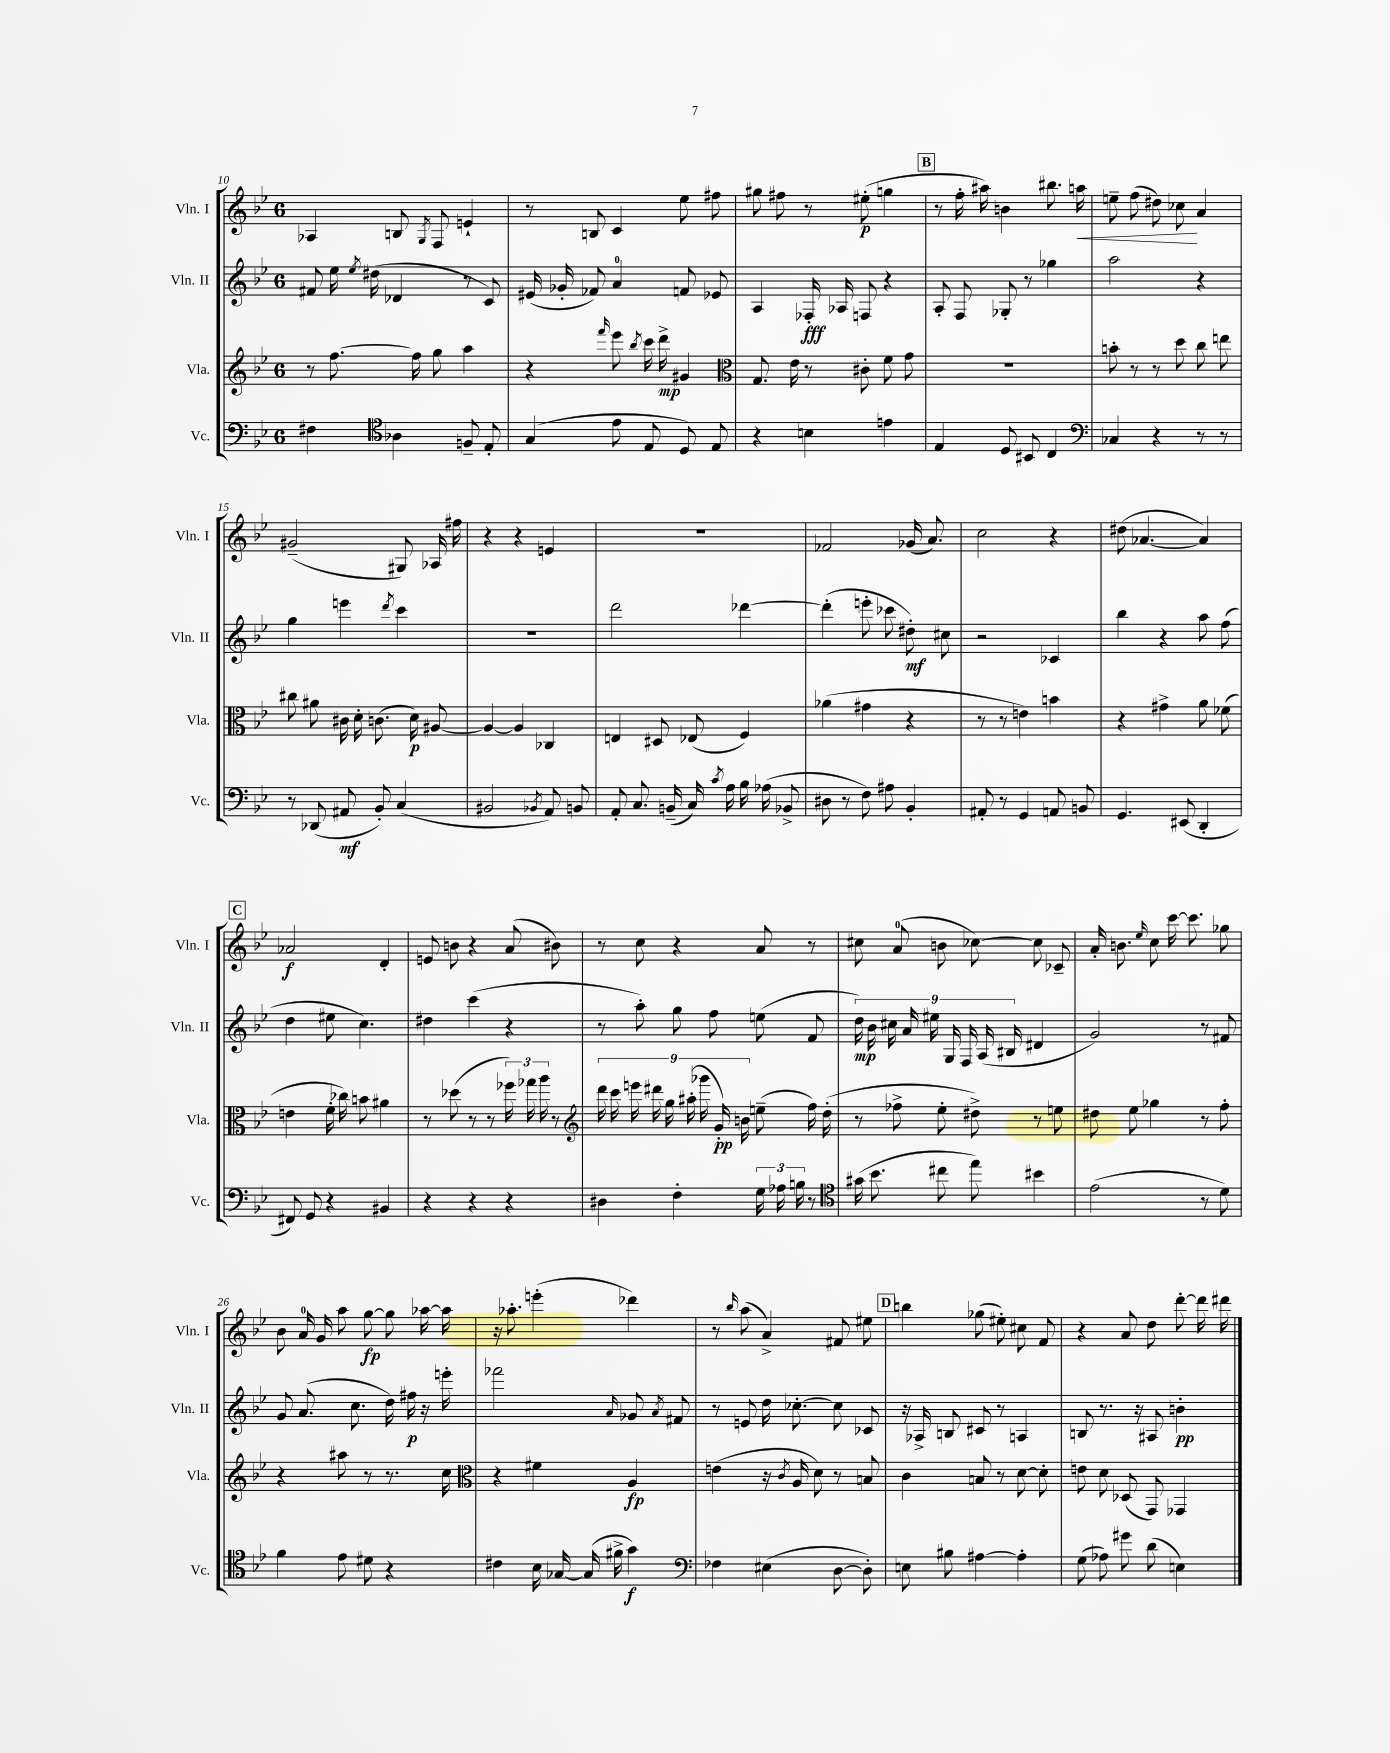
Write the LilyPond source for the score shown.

<<
\new StaffGroup <<
\new Staff = "s0" \with { instrumentName = "Vln. I" shortInstrumentName = "Vln. I" } {
    \clef treble \key bes \major \once \override Staff.TimeSignature.style = #'single-digit \time 6/8
    \autoBeamOff aes4 b8 \acciaccatura { g8 } f8 e'4-! |
    r8 b8 c'4 ees''8 fis''8 |
    gis''8 fis''8 r8 eis''8-.\p( g''4 |
    \mark \markup { \box "B" } r8 f''16-. ais''16) b'4 bis''8. a''16\< |
    e''8-- f''8( dis''8) ces''8\! a'4 |
    gis'2--( gis8) aes16 fis''16 |
    r4 r4 e'4 |
    R2. |
    fes'2 ges'16( a'8.) |
    c''2 r4 |
    dis''8( aes'4.~ aes'4) |
    \mark \markup { \box "C" } aes'2\f d'4-. |
    e'8 b'8 r4 a'8( bis'8) |
    r8 c''8 r4 a'8 r8 |
    cis''8 a'8-0( b'8 ces''8~) ces''8 ces'8-- |
    a'16-. b'8. \grace { ees''16 } c''8 c'''16~ c'''8. ges''8 |
    bes'8 a'16-0 g'16 a''8 g''8~\fp g''8 aes''16~ aes''16 |
    r16 aes''8.-. e'''4-.( des'''4) |
    r8 \grace { bes''16 } a''8( a'4->) fis'8 eis''8 |
    \mark \markup { \box "D" } b''4 ges''8( eis''8-.) cis''8 f'8 |
    r4 a'8 d''8 d'''8~-. d'''16 dis'''16 \bar "|." |
}
\new Staff = "s1" \with { instrumentName = "Vln. II" shortInstrumentName = "Vln. II" } {
    \clef treble \key bes \major \once \override Staff.TimeSignature.style = #'single-digit \time 6/8
    \autoBeamOff fis'8 ees''16 \acciaccatura { ees''8 } dis''16( des'4 r8 c'8) |
    eis'16( ges'16-. fes'8) a'4-0 f'8 ees'8 |
    a4 fes16-.\fff aes16 f8 r4 |
    \mark \markup { \box "B" } a8-. f8 ges8-. r8 ges''4 |
    a''2 r4 |
    g''4 e'''4 \acciaccatura { d'''8 } c'''4 |
    R2. |
    d'''2 des'''4~ |
    des'''4-.( e'''8-. ces'''8 dis''8-.\mf) cis''8 |
    r2 ces'4 |
    bes''4 r4 a''8 f''8( |
    \mark \markup { \box "C" } d''4 eis''8 c''4.) |
    dis''4 c'''4( r4 |
    r8 a''8-.) g''8 f''8 e''8( f'8 |
    \tuplet 9/8 { d''16\mp) bes'16 cis''16 a'16 eis''16 g16 f16 a16( bis16 } dis'4 |
    g'2) r8 fis'8 |
    g'8 a'8.( c''8. d''16) fis''16\p r16 e'''16-. |
    fes'''2 \grace { a'16 } ges'8 \acciaccatura { a'8 } fis'8 |
    r8 e'8 d''16 ces''8.~-. ces''8 ces'8 |
    \mark \markup { \box "D" } r16 aes16-> b8 cis'8 r8 a4 |
    b8 r8. r16 ais8 b'4-.\pp \bar "|." |
}
\new Staff = "s2" \with { instrumentName = "Vla." shortInstrumentName = "Vla." } {
    \clef treble \key bes \major \once \override Staff.TimeSignature.style = #'single-digit \time 6/8
    \autoBeamOff r8 f''8.~ f''16 g''8 a''4 |
    r4 \grace { f'''16 } ees'''8 \acciaccatura { bes''8 } c'''16 d'''16->\mp gis'4 |
    \clef alto g8. ees'16 r8 cis'8-. f'8 g'8 |
    \mark \markup { \box "B" } R2. |
    b'8-. r8 r8 d''8 c''8 e''8 |
    cis''8 ais'8 cis'16 d'16-. c'8.( d'16\p) ais8~ |
    ais4~ ais4 ces4 |
    e4 dis8 ees8( f4) |
    aes'4( gis'4 r4 |
    r8 r8 e'4) b'4 |
    r4 gis'4-> a'8 fes'8( |
    \mark \markup { \box "C" } e'4 f'16-. ces''16) b'8 ais'4 |
    r8 des''8( r8 r8 \tuplet 3/2 { fes''16) ges''16 a''16 } r8 |
    \clef treble \tuplet 9/8 { d'''16 c'''16 e'''16 dis'''16 g''16 ais''16-.( ges'''16 g'16-.\pp) b'16 } e''8--( f''16) d''16-.( |
    r8 fes''8-> ees''8-. dis''8->) r8 e''8 |
    dis''8 ees''8 ges''4 r8 f''8-. |
    r4 ais''8 r8 r8. c''16 |
    \clef alto r4 fis'4 a4\fp |
    e'4( r16 \acciaccatura { c'8 } a16 d'8) r8 b8 |
    \mark \markup { \box "D" } c'4 b8 r8 d'8~ d'8-. |
    e'8 d'8 des8( g,8) ges,4 \bar "|." |
}
\new Staff = "s3" \with { instrumentName = "Vc." shortInstrumentName = "Vc." } {
    \clef bass \key bes \major \once \override Staff.TimeSignature.style = #'single-digit \time 6/8
    \autoBeamOff fis4 \clef tenor aes4 f8-- ees8-. |
    g4( ees'8 ees8 d8) ees8 |
    r4 b4 e'4 |
    \mark \markup { \box "B" } ees4 d8 bis,8 c4 |
    \clef bass ces4 r4 r8 r8 |
    r8 des,8( ais,8\mf bes,8-.) c4( |
    bis,2 \acciaccatura { bes,8 } a,8) b,8 |
    a,8-. c8. b,16--( c16) \acciaccatura { c'8 } a16 bes16 aes16( bes,8-> |
    dis8 r8 f8) ais8 bes,4-. |
    ais,8-. r8 g,4 a,8 b,8 |
    g,4. eis,8( d,4-. |
    \mark \markup { \box "C" } fis,8) g,8 r4 bis,4 |
    r4 r4 r4 |
    dis4 f4-. \tuplet 3/2 { g16 aes16 b16 } r8 |
    \clef tenor gis'16( bes'8. cis''8 ees''8) bis'4 |
    ees'2( r8 d'8) |
    f'4 ees'8 dis'8 r4 |
    cis'4 bes16 ges16~ ges16( fis'16-> g'4\f) |
    \clef bass fes4 eis4( d8~ d8-.) |
    \mark \markup { \box "D" } e8 bis8 ais4~ ais4-. |
    g8( aes8) gis'8 d'8( e4) \bar "|." |
}
>>
>>
\layout { \context { \Score currentBarNumber = #10 } }
